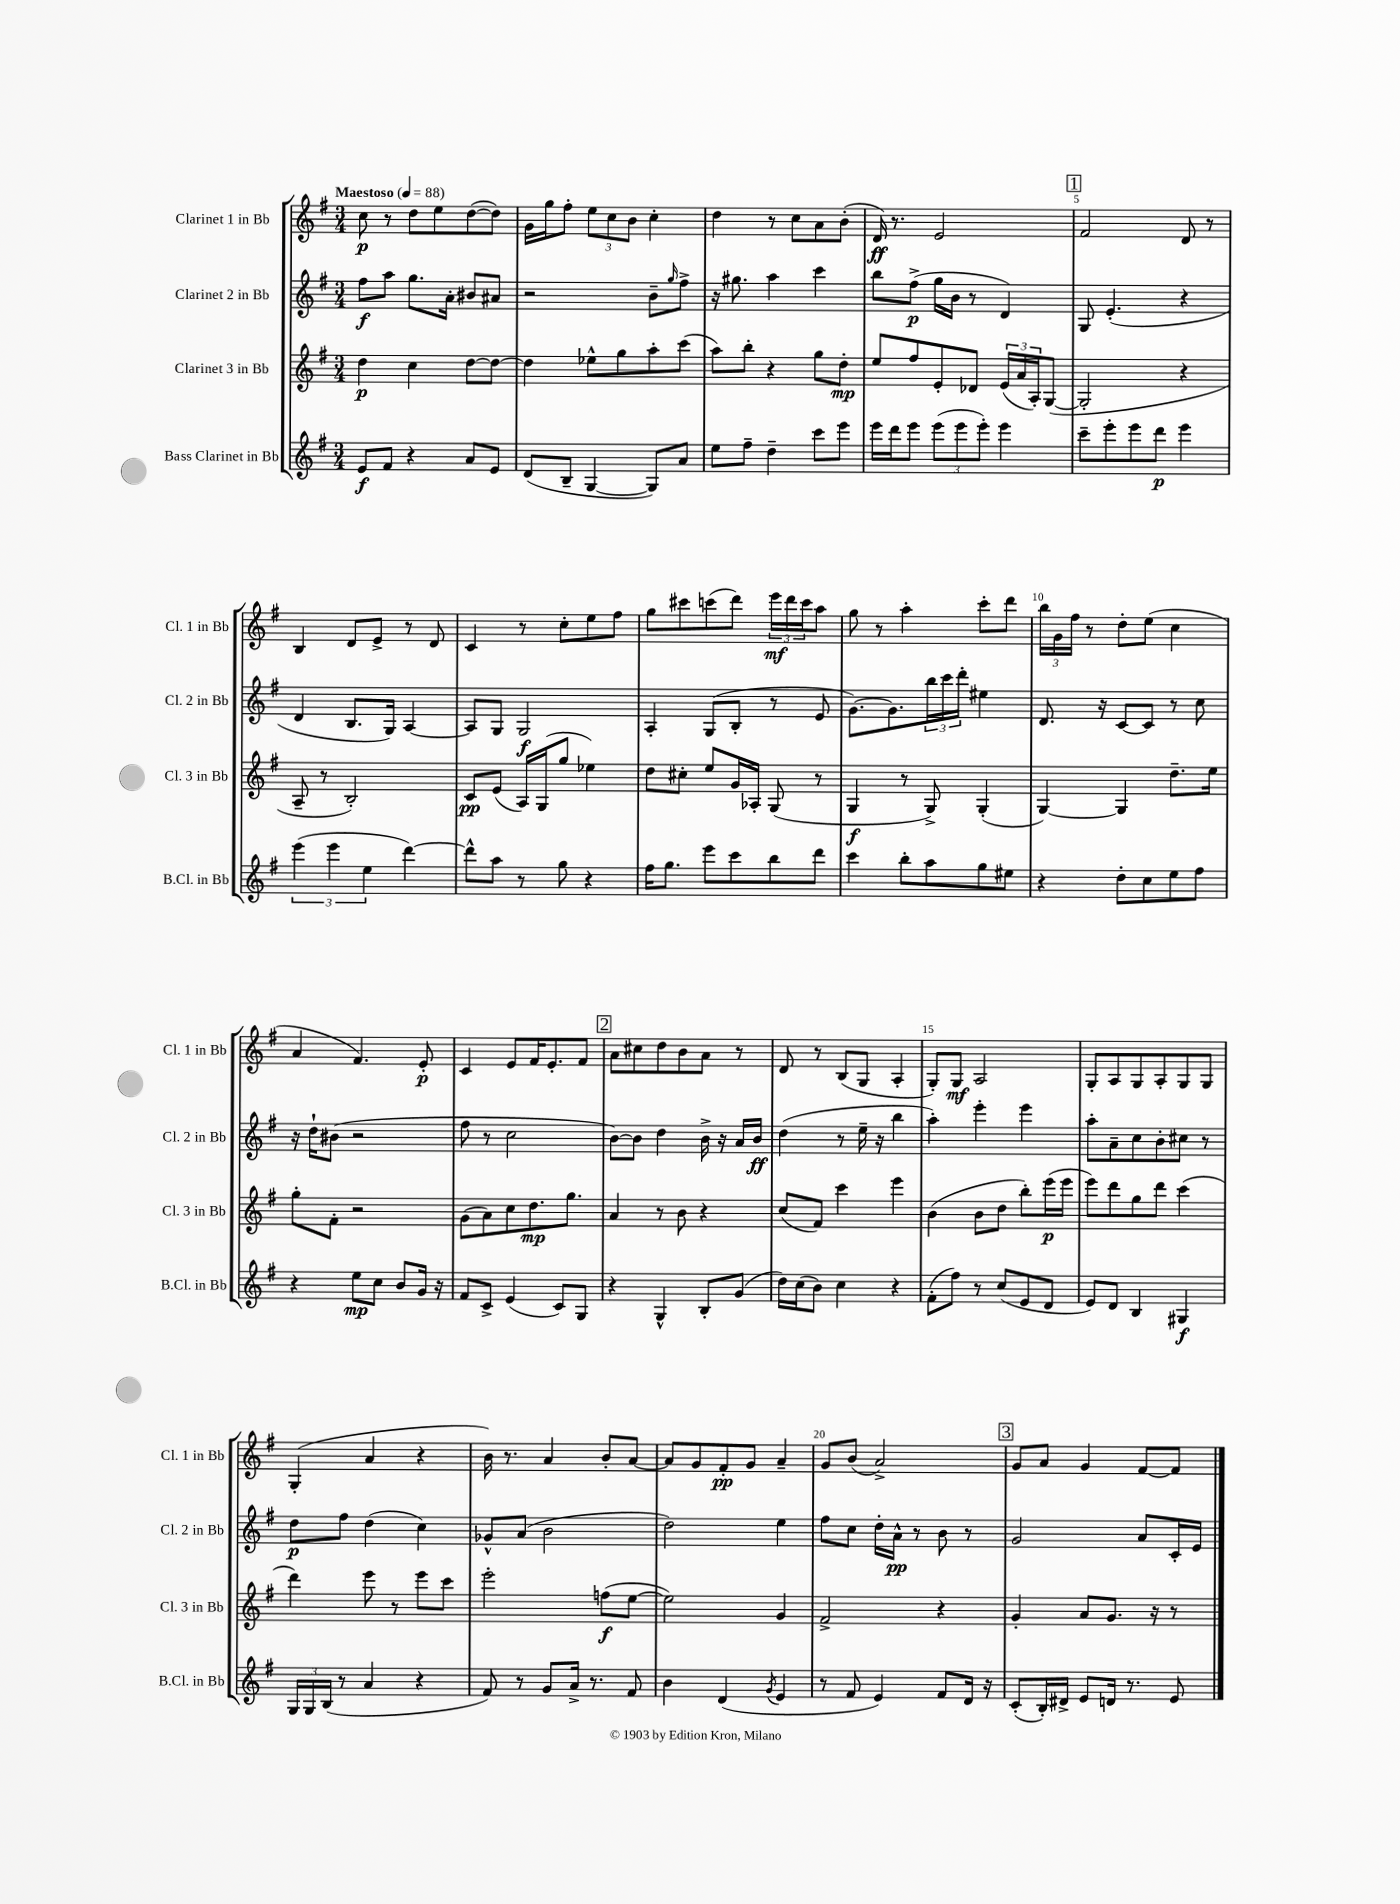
<<
\new StaffGroup <<
\new Staff = "s0" \with { instrumentName = "Clarinet 1 in Bb" shortInstrumentName = "Cl. 1 in Bb" } {
    \clef treble \key g \major \numericTimeSignature \time 3/4 \tempo "Maestoso" 4 = 88
    c''8\p r8 d''8 e''8 d''8~( d''8) |
    g'16 g''16 fis''8-. \tuplet 3/2 { e''8 c''8 b'8 } c''4-. |
    d''4 r8 c''8 a'8 b'8-.( |
    d'16\ff) r8. e'2 |
    \mark \markup { \box "1" } fis'2 d'8 r8 |
    b4 d'8 e'8-> r8 d'8 |
    c'4 r8 c''8-. e''8 fis''8 |
    g''8 cis'''8 c'''8( d'''8) \tuplet 3/2 { e'''16\mf d'''16 c'''16 } a''8 |
    g''8 r8 a''4-. c'''8-. d'''8 |
    \tuplet 3/2 { b''16 g'16 fis''16 } r8 d''8-. e''8( c''4 |
    a'4 fis'4.) e'8-.\p |
    c'4 e'8 fis'16 e'8.-. fis'8 |
    \mark \markup { \box "2" } a'8 cis''8 d''8 b'8 a'8 r8 |
    d'8 r8 b8( g8 a4-. |
    g8-.) g8\mf a2 |
    g8-. a8 g8 a8-. g8 g8 |
    g4-.( a'4 r4 |
    b'16) r8. a'4 b'8-. a'8~ |
    a'8 g'8 fis'8-.\pp g'8 a'4-- |
    g'8 b'8( a'2->) |
    \mark \markup { \box "3" } g'8 a'8 g'4 fis'8~ fis'8 \bar "|." |
}
\new Staff = "s1" \with { instrumentName = "Clarinet 2 in Bb" shortInstrumentName = "Cl. 2 in Bb" } {
    \clef treble \key g \major \numericTimeSignature \time 3/4
    fis''8\f a''8 g''8. a'16-. bis'8 ais'8 |
    r2 b'8-- \grace { g''16 } fis''8-> |
    r16 gis''8. a''4 c'''4 |
    b''8 fis''8->\p( g''16 b'16 r8 d'4) |
    \mark \markup { \box "1" } g8 e'4.-.( r4 |
    d'4 b8. g16) a4~ |
    a8 g8 g2\f |
    a4-. g8( b8-. r8 e'8 |
    g'8.~) g'8. \tuplet 3/2 { b''16 c'''16 d'''16-. } eis''4 |
    d'8. r16 c'8~ c'8 r8 c''8 |
    r16 d''16-! bis'8( r2 |
    fis''8 r8 c''2 |
    \mark \markup { \box "2" } b'8~) b'8 d''4 b'16-> r16 a'16 b'16\ff |
    d''4( r8 e''16-- r16 b''4 |
    a''4-.) e'''4-. e'''4 |
    a''8-. a'8-- c''8 b'8-. cis''8 r8 |
    d''8\p fis''8 d''4( c''4) |
    ges'8-^ a'8( b'2 |
    d''2) e''4 |
    fis''8 c''8 d''16-. a'16-^\pp r8 b'8 r8 |
    \mark \markup { \box "3" } g'2 a'8 c'16-. e'16 \bar "|." |
}
\new Staff = "s2" \with { instrumentName = "Clarinet 3 in Bb" shortInstrumentName = "Cl. 3 in Bb" } {
    \clef treble \key g \major \numericTimeSignature \time 3/4
    d''4\p c''4 d''8~ d''8~ |
    d''4 ees''8-^ g''8 a''8-. c'''8( |
    a''8) b''8-. r4 g''8 d''8-.\mp |
    e''8 fis''8 e'8-. des'8 \tuplet 3/2 { e'16( a'16 a16-.) } g8~( |
    \mark \markup { \box "1" } g2-. r4 |
    a8-- r8 b2-.) |
    c'8\pp e'8( a16) g16( g''8 ees''4) |
    d''8 cis''8-. e''8 g'16 aes16-. g8( r8 |
    g4\f r8 g8->) g4-.( |
    g4~) g4 d''8.-- e''16 |
    g''8-. fis'8-. r2 |
    g'8( a'8) c''8 d''8.\mp g''8. |
    \mark \markup { \box "2" } a'4 r8 b'8 r4 |
    c''8( fis'8) c'''4 e'''4 |
    b'4( b'8 d''8 b''8-.) e'''16\p( e'''16 |
    e'''8) d'''8 g''8 d'''8 c'''4( |
    d'''4) e'''8 r8 e'''8 c'''8 |
    e'''2-. f''8\f( e''8~ |
    e''2) g'4 |
    fis'2-> r4 |
    \mark \markup { \box "3" } g'4-. a'8 g'8. r16 r8 \bar "|." |
}
\new Staff = "s3" \with { instrumentName = "Bass Clarinet in Bb" shortInstrumentName = "B.Cl. in Bb" } {
    \clef treble \key g \major \numericTimeSignature \time 3/4
    e'8\f fis'8 r4 a'8 e'8 |
    d'8( b8-- g4~ g8) a'8 |
    e''8 fis''8-- d''4-- c'''8 e'''8 |
    e'''16 d'''16 e'''8 \tuplet 3/2 { e'''8( e'''8 e'''8-.) } e'''4 |
    \mark \markup { \box "1" } c'''8-- e'''8-. e'''8 d'''8\p e'''4 |
    \tuplet 3/2 { e'''4( e'''4 e''4 } d'''4~) |
    d'''8-^ a''8 r8 g''8 r4 |
    fis''16 g''8. e'''8 c'''8 b''8 d'''8 |
    c'''4 b''8-. a''8 g''8 eis''8 |
    r4 d''8-. c''8 e''8 fis''8 |
    r4 e''8\mp c''8 b'8 g'16 r16 |
    fis'8 c'8-> e'4( c'8) g8 |
    \mark \markup { \box "2" } r4 g4-^ b8-. g'8( |
    d''16) c''16( b'8) c''4 r4 |
    fis'8-.( fis''8) r8 c''8( e'8 d'8 |
    e'8) d'8 b4 gis4\f |
    \tuplet 3/2 { g16 g16 b16( } r8 a'4 r4 |
    fis'8) r8 g'8 a'16-> r8. fis'8 |
    b'4 d'4( \acciaccatura { g'8 } e'4 |
    r8 fis'8 e'4) fis'8 d'16 r16 |
    \mark \markup { \box "3" } c'8-.( b16-.) dis'16-> e'8 d'16 r8. e'8 \bar "|." |
}
>>
>>
\layout { \context { \Score \override BarNumber.break-visibility = ##(#f #t #t) barNumberVisibility = #(every-nth-bar-number-visible 5) } }
